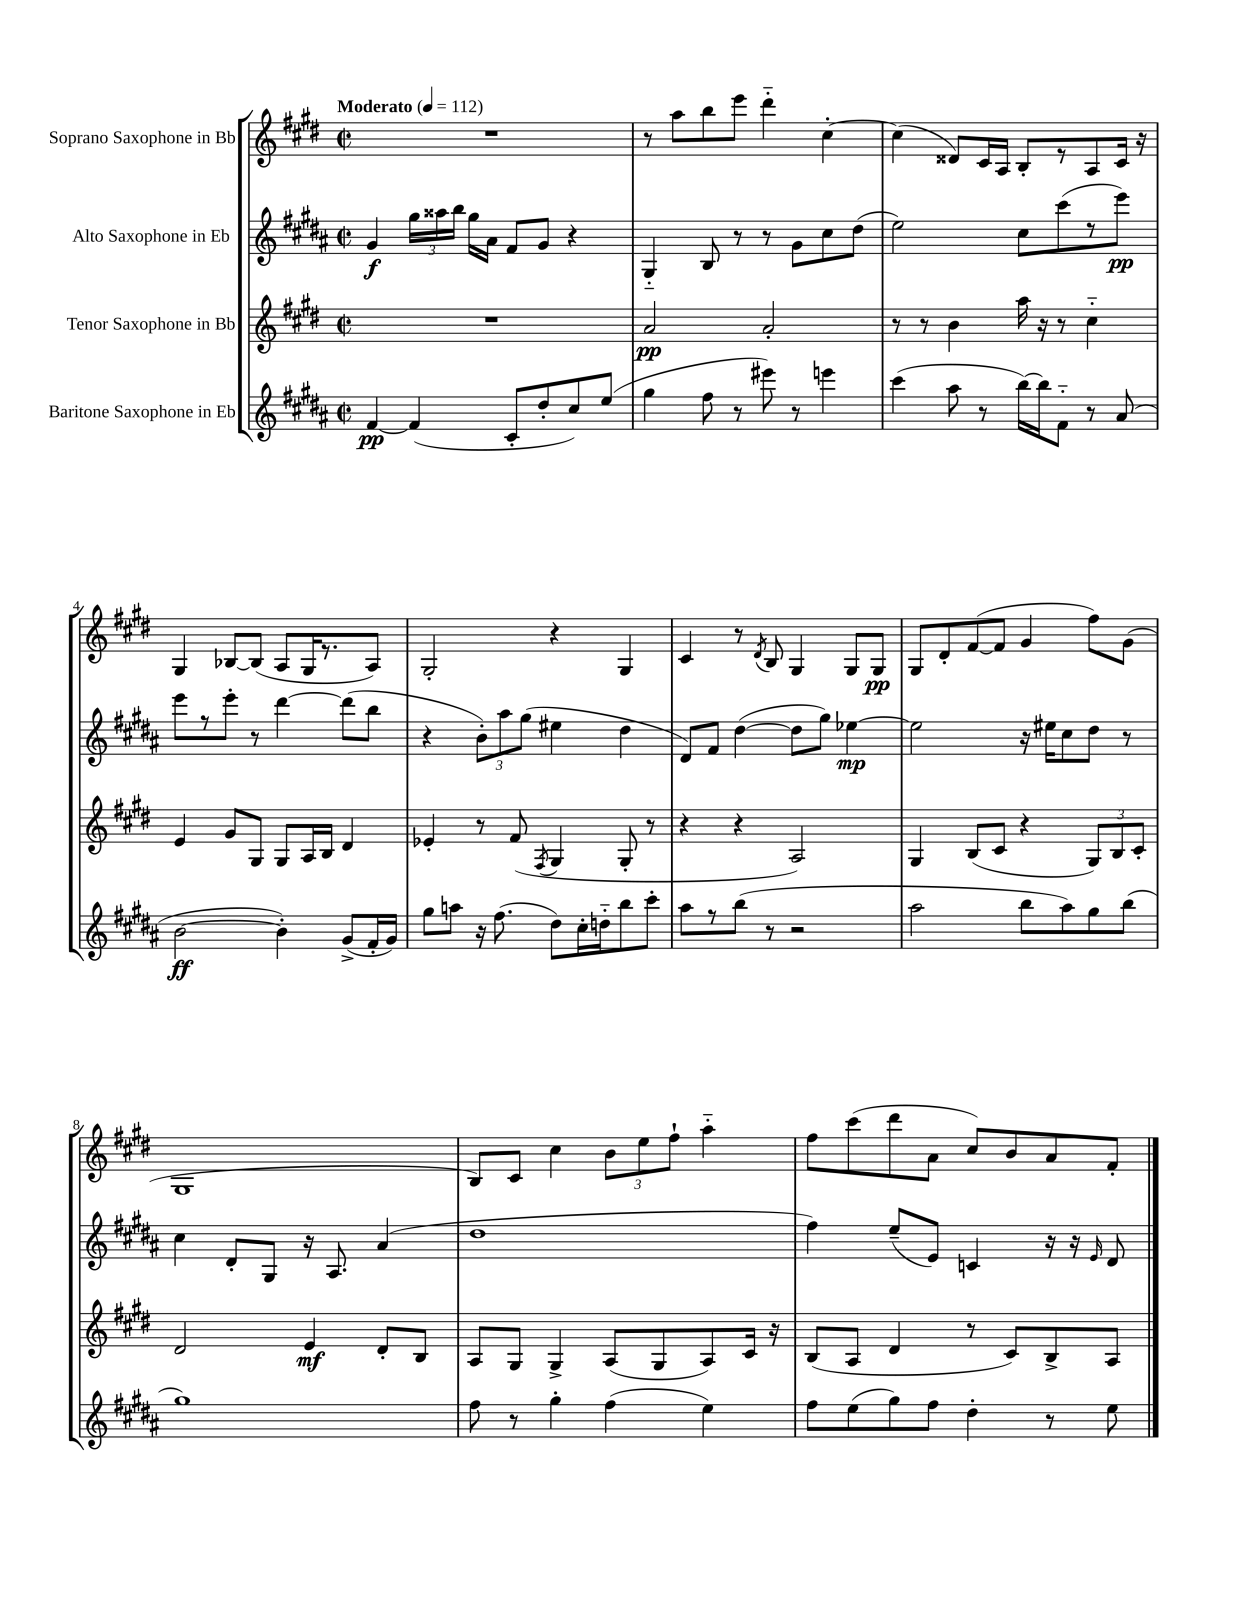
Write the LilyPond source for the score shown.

<<
\new StaffGroup <<
\new Staff = "s0" \with { instrumentName = "Soprano Saxophone in Bb" } {
    \clef treble \key e \major \defaultTimeSignature \time 2/2 \tempo "Moderato" 4 = 112
    \autoBeamOff R1 |
    r8 a''8[ b''8 e'''8] dis'''4-_ cis''4~-. |
    cis''4( disis'8[) cis'16 a16] b8[-. r8 a8 cis'16] r16 |
    gis4 bes8[~ bes8]( a8[ gis16 r8. a8]) |
    gis2-. r4 gis4 |
    cis'4 r8 \acciaccatura { dis'8 } b8 gis4 gis8[ gis8]\pp |
    gis8[ dis'8-. fis'8~( fis'8] gis'4 fis''8[) gis'8]( |
    gis1 |
    b8[) cis'8] cis''4 \tuplet 3/2 { b'8[ e''8 fis''8]-! } a''4-_ |
    fis''8[ cis'''8( dis'''8 a'8] cis''8[) b'8 a'8 fis'8]-. \bar "|." |
}
\new Staff = "s1" \with { instrumentName = "Alto Saxophone in Eb" } {
    \clef treble \key b \major \defaultTimeSignature \time 2/2
    \autoBeamOff gis'4\f \tuplet 3/2 { gis''16[ aisis''16 b''16] } gis''16[ ais'16] fis'8[ gis'8] r4 |
    gis4-_ b8 r8 r8 gis'8[ cis''8 dis''8]( |
    e''2) cis''8[ cis'''8( r8 e'''8]\pp) |
    e'''8[ r8 e'''8]-. r8 dis'''4~ dis'''8[( b''8] |
    r4 \tuplet 3/2 { b'8[-.) ais''8 gis''8]( } eis''4 dis''4 |
    dis'8[) fis'8] dis''4~( dis''8[ gis''8]) ees''4~\mp |
    ees''2 r16 eis''16[ cis''8 dis''8] r8 |
    cis''4 dis'8[-. gis8] r16 ais8. ais'4( |
    dis''1 |
    fis''4) e''8[--( e'8]) c'4 r16 r16 \grace { e'16 } dis'8 \bar "|." |
}
\new Staff = "s2" \with { instrumentName = "Tenor Saxophone in Bb" } {
    \clef treble \key e \major \defaultTimeSignature \time 2/2
    \autoBeamOff R1 |
    a'2\pp a'2-. |
    r8 r8 b'4 a''16 r16 r8 cis''4-_ |
    e'4 gis'8[ gis8] gis8[ a16 b16] dis'4 |
    ees'4-. r8 fis'8( \acciaccatura { fis8 } gis4 gis8-. r8 |
    r4 r4 a2) |
    gis4 b8[( cis'8] r4 \tuplet 3/2 { gis8[) b8 cis'8]-. } |
    dis'2 e'4\mf dis'8[-. b8] |
    a8[ gis8] gis4-> a8[( gis8 a8) cis'16] r16 |
    b8[( a8] dis'4 r8 cis'8[) b8-> a8] \bar "|." |
}
\new Staff = "s3" \with { instrumentName = "Baritone Saxophone in Eb" } {
    \clef treble \key b \major \defaultTimeSignature \time 2/2
    \autoBeamOff fis'4~\pp fis'4( cis'8[-. dis''8-. cis''8) e''8]( |
    gis''4 fis''8 r8 eis'''8) r8 e'''4 |
    cis'''4( ais''8 r8 b''16[~) b''16 fis'8]-_ r8 ais'8( |
    b'2~\ff b'4-.) gis'8[->( fis'16-. gis'16]) |
    gis''8[ a''8] r16 fis''8.( dis''8[) cis''16-. d''16-_ b''8 cis'''8]-. |
    ais''8[ r8 b''8]( r8 r2 |
    ais''2 b''8[ ais''8) gis''8 b''8]( |
    gis''1) |
    fis''8 r8 gis''4-. fis''4( e''4) |
    fis''8[ e''8( gis''8) fis''8] dis''4-. r8 e''8 \bar "|." |
}
>>
>>
